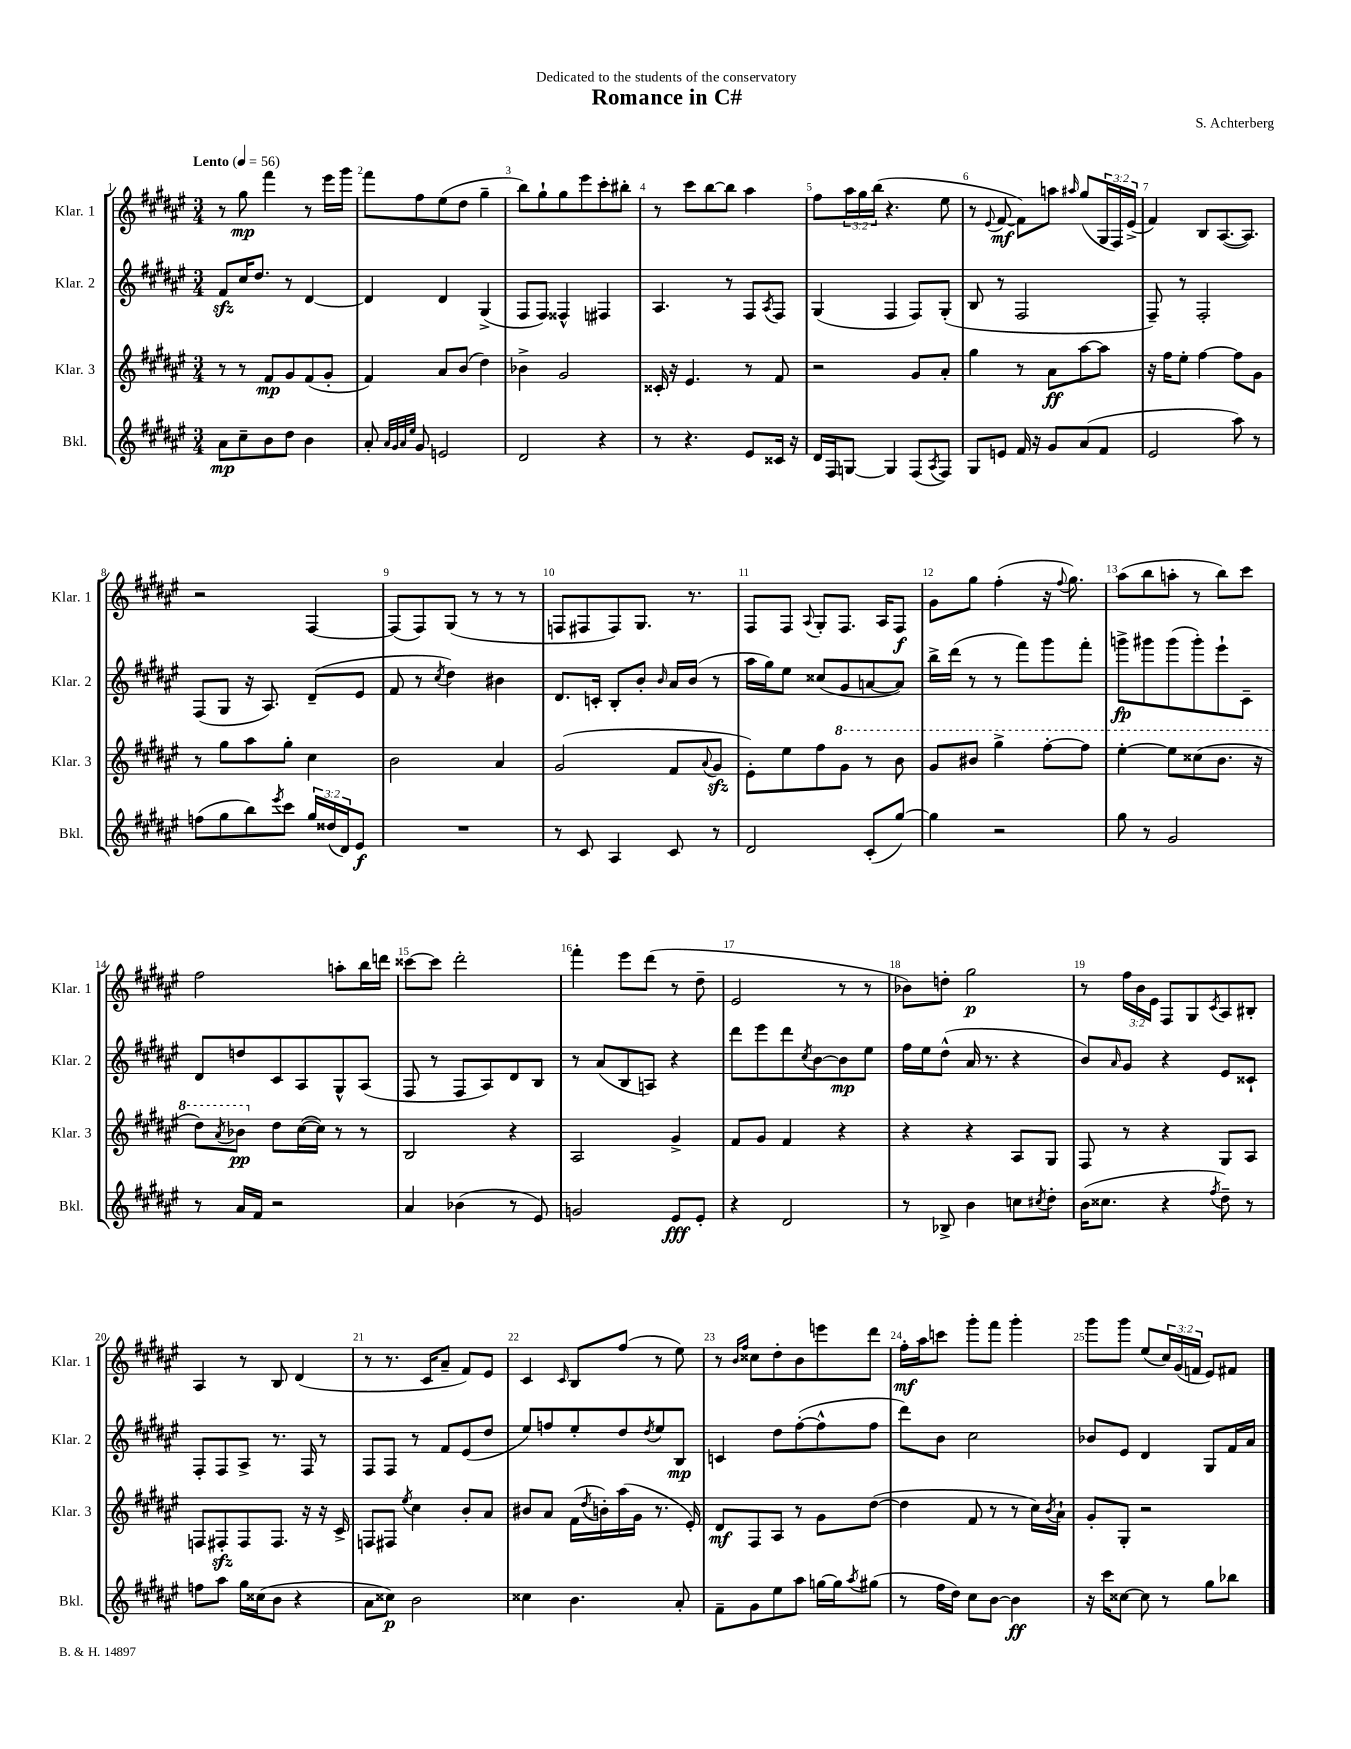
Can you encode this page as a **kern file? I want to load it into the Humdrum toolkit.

**kern	**kern	**kern	**kern
*staff4	*staff3	*staff2	*staff1
*clefG2	*clefG2	*clefG2	*clefG2
*k[f#c#g#d#a#e#]	*k[f#c#g#d#a#e#]	*k[f#c#g#d#a#e#]	*k[f#c#g#d#a#e#]
*M3/4	*M3/4	*M3/4	*M3/4
*MM56	*MM56	*MM56	*MM56
8a#	8r	8f#	8r
8cc#~	8r	16cc#	8gg#
.	.	8.dd#	.
8b	8f#	.	4fff#
8dd#	8g#	8r	.
4b	(8f#	[4d#	8r
.	8g#'	.	16eee#
.	.	.	16ggg#
=	=	=	=
8a#'	4f#)	4d#]	8fff#
32qqa#	.	.	.
32qqg#	.	.	.
32qqa#	.	.	.
32qqee#	.	.	.
8g#	.	.	8ff#
2e	8a#	4d#	(8ee#
.	(8b	.	8dd#
.	4dd#)	(4G#^	4gg#~
=	=	=	=
2d#	4b-^	8F#	8bb)
.	.	8F#)	8gg#`
.	2g#	4F##^^	8gg#
.	.	.	8eee#
4r	.	4F#	8ccc#'
.	.	.	8bb#'
=	=	=	=
8r	16c##'	4.A#	8r
.	16r	.	.
4.r	4.e#	.	8ccc#
.	.	.	[8bb
.	.	8r	8bb]
8e#	8r	8F#	4aa#
.	.	8qA#	.
16c##	8f#	8F#	.
16r	.	.	.
=	=	=	=
16d#	2r	(4G#	8ff#
16F#	.	.	.
[8G	.	.	24aa#
.	.	.	24gg#
.	.	.	(24bb
4G]	.	4F#	4.r
(8F#	8g#	8F#)	.
8qA#	.	.	.
8F#)	8a#'	(8G#'	8ee#
=	=	=	=
8G#	4gg#	8B	8r
.	.	.	8qqe#
8e	.	8r	[8f#
16f#	8r	2F#	8f#])
16r	.	.	.
8g#	8a#	.	8aa
.	.	.	16qqaa#
(8a#	[8aa#	.	(8gg#
8f#	8aa#]	.	24G#
.	.	.	24F#)
.	.	.	(24e#^
=	=	=	=
2e#	16r	8F#~)	4f#)
.	16ff#	.	.
.	8ee#'	8r	.
.	[4ff#	2F#'	8B
.	.	.	([8.A#
8aa#)	8ff#]	.	.
.	.	.	8.A#])
8r	8g#	.	.
=	=	=	=
(8ff	8r	(8F#	2r
8gg#	8gg#	8G#	.
8bb)	8aa#	16r	.
.	.	8.A#)	.
8qeee#	.	.	.
8ccc#	8gg#'	.	.
24gg#	4cc#	(8d#~	[4F#
(24dd##	.	.	.
24d#)	.	.	.
8e#	.	8e#	.
=	=	=	=
2.r	2b	8f#	(8F#]
.	.	8r	8F#)
.	.	8qcc#	.
.	.	4dd#)	(8G#
.	.	.	8r
.	4a#	4b#	8r
.	.	.	8r
=	=	=	=
8r	(2g#	8.d#	8F
8c#	.	.	8F#
.	.	16c'	.
4A#	.	8B'	8F#)
.	.	8b'	8.G#
.	.	16qqb	.
8c#	8f#	16a#	.
.	.	(16b	8.r
.	8qqa#	.	.
8r	8g#	8r	.
=	=	=	=
2d#	8e#')	16aa#	8F#
.	.	16gg#)	.
.	8ee#	8ee#	8F#
.	.	.	8qqA#
.	8ff#	(8cc##	8G#'
.	8gg#	8g#	8.F#
(8c#'	8r	[8a	.
.	.	.	16A#
[8gg#)	8bb	8a])	8F#
=	=	=	=
4gg#]	8gg#	16bb^	8g#
.	.	(16ddd#	.
.	8bb#	8r	8gg#
2r	4ggg#^	8r	(4ff#'
.	.	8fff#)	.
.	[8fff#'	8ggg#	16r
.	.	.	8qqff#
.	.	.	8.gg#)
.	8fff#]	8fff#'	.
=	=	=	=
8gg#	[4eee#'	8ggg^	(8aa#
8r	.	8ggg#	8bb
2g#	8eee#]	(8ggg#	8aa'
.	(8ccc##	8ggg#')	8r
.	8.bb	8eee#`	8bb)
.	.	8c#~	8ccc#
.	16r	.	.
=	=	=	=
8r	8ddd#)	8d#	2ff#
.	8qaa#	.	.
16a#	8bb-	8dd	.
16f#	.	.	.
2r	8dd#	8c#	.
.	([16cc#	8A#	.
.	16cc#])	.	.
.	8r	8G#^^	8aa'
.	8r	(8A#	16bb
.	.	.	16ddd
=	=	=	=
4a#	2B	8F#	[8ccc##
.	.	8r	8ccc##]
(4b-	.	8F#	2ddd#'
.	.	8A#)	.
8r	4r	8d#	.
8e#)	.	8B	.
=	=	=	=
2g	2A#	8r	4fff#'
.	.	(8a#	.
.	.	8B	8eee#
.	.	8A)	(8ddd#
8e#	4g#^	4r	8r
8e#'	.	.	8dd#~
=	=	=	=
4r	8f#	8ddd#	2e#
.	8g#	8eee#	.
2d#	4f#	8ddd#	.
.	.	8qcc#	.
.	.	[8b	.
.	4r	8b]	8r
.	.	8ee#	8r
=	=	=	=
8r	4r	16ff#	8b-)
.	.	16ee#	.
8B-^	.	(8dd#^^	8dd'
4b	4r	16a#	2gg#
.	.	8.r	.
8cc	8A#	4r	.
8qcc#	.	.	.
8dd#'	8G#	.	.
=	=	=	=
(16b	8F#	8b)	8r
8.cc##	.	.	.
.	.	16qqa#	.
.	8r	8g#	24ff#
.	.	.	24b
.	.	.	24e#
4r	4r	4r	8F#
.	.	.	8G#
8qff#	.	.	8qc#
8dd#~)	8G#	8e#	8A#
8r	8A#	8c##`	8B#'
=	=	=	=
8ff	8F	8F#'	4A#
8aa#	8F#'	8F#	.
16gg#	8F#	8A#^	8r
(16cc##	.	.	.
8b	8.F#	8.r	8B
4r	.	.	(4d#
.	16r	16F#	.
.	16r	8r	.
.	16c#^	.	.
=	=	=	=
8a#	8F	8F#	8r
8cc##)	8F#	8F#	8.r
.	8qee#	.	.
2b	4cc#	8r	.
.	.	.	16c#
.	.	8f#	8a#~
.	8b'	(8e#	8f#)
.	8a#	8dd#	8e#
=	=	=	=
4cc##	8b#	8ee#)	4c#
.	8a#	8ff	.
.	.	.	16qqc#
4.b	(16f#	8ee#'	8B
.	8qdd#	.	.
.	16b')	.	.
.	(16aa#	8dd#	(8ff#
.	16g#	.	.
.	.	8qdd#	.
.	8.r	8ee#	8r
8a#'	.	8B	8ee#)
.	16e#')	.	.
=	=	=	=
8f#~	8d#	4c	8r
.	.	.	16qqb
.	.	.	16qqff#
8g#	8F#	.	8cc##
8ee#	8A#	8dd#	8dd#'
8aa#	8r	([8ff#'	8b
[16gg	8g#	8ff#^^]	8eee
16gg]	.	.	.
8qaa#	.	.	.
(8gg#	([8dd#	8ff#	8ddd#
=	=	=	=
8r	4dd#]	8ddd#)	16ff#'
.	.	.	16aa#
16ff#	.	8b	8ccc
16dd#)	.	.	.
8cc#	8f#	2cc#	8ggg#'
[8b	8r	.	8fff#
4b]	8r	.	4ggg#'
.	16cc#)	.	.
.	8qb	.	.
.	16a#`	.	.
=	=	=	=
16r	8g#'	8b-	8ggg#
16ccc#	.	.	.
[8cc##	8G#'	8e#	8ggg#
8cc##]	2r	4d#	(8ee#
8r	.	.	24cc#)
.	.	.	(24g#
.	.	.	24f
8gg#	.	8G#	8e#)
8bb-	.	16f#	8f#
.	.	16a#	.
==	==	==	==
*-	*-	*-	*-
